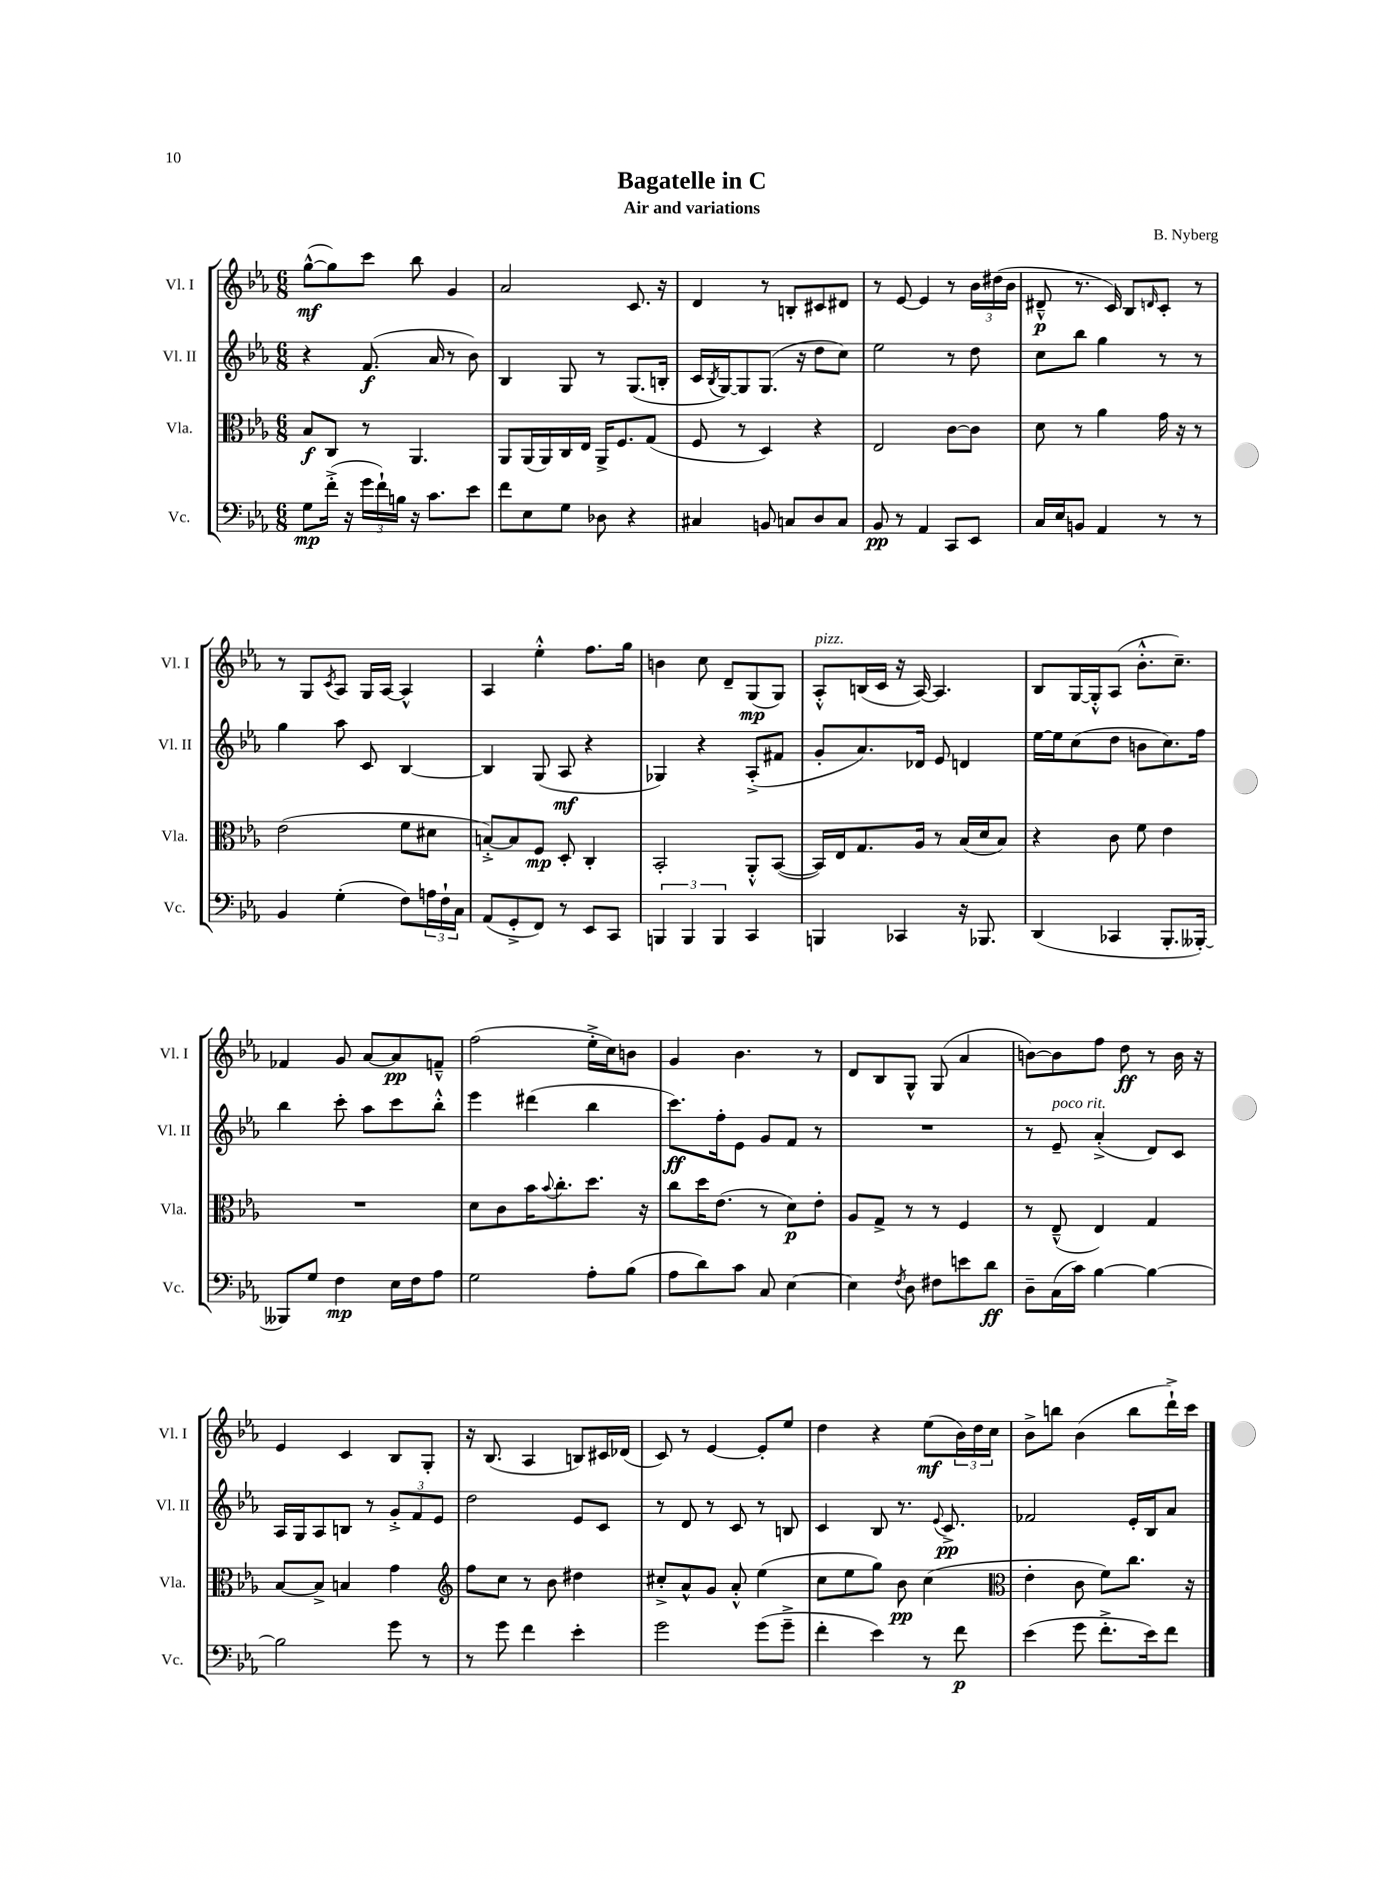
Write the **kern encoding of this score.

**kern	**dynam	**kern	**dynam	**kern	**dynam	**kern	**dynam
*part4	*part4	*part3	*part3	*part2	*part2	*part1	*part1
*staff4	*staff4	*staff3	*staff3	*staff2	*staff2	*staff1	*staff1
*I"Vc.	*	*I"Vla.	*	*I"Vl. II	*	*I"Vl. I	*
*I'Vc.	*	*I'Vla.	*	*I'Vl. II	*	*I'Vl. I	*
*clefF4	*	*clefC3	*	*clefG2	*	*clefG2	*
*k[b-e-a-]	*	*k[b-e-a-]	*	*k[b-e-a-]	*	*k[b-e-a-]	*
*M6/8	*	*M6/8	*	*M6/8	*	*M6/8	*
=1	=1	=1	=1	=1	=1	=1	=1
8G\L	mp	8B-/L	f	4r	.	([8gg^^\L	mf
(16f'^\Jk	.	8C/J	.	.	.	8gg\])	.
16r	.	.	.	.	.	.	.
24g\LL	.	8r	.	(8.f/	f	8ccc\J	.
24f`\)	.	.	.	.	.	.	.
24Bn\JJ	.	.	.	.	.	.	.
16r	.	4.AA-/	.	.	.	8bb-\	.
8.c\L	.	.	.	16a-/	.	.	.
.	.	.	.	8r	.	4g/	.
8e-\J	.	.	.	8b-\)	.	.	.
=2	=2	=2	=2	=2	=2	=2	=2
8f\L	.	8AA-/L	.	4B-/	.	2a-/	.
8E-\	.	(16AA-/L	.	.	.	.	.
.	.	16AA-/)	.	.	.	.	.
8G\J	.	16C/	.	8G/	.	.	.
.	.	16E-/JJ	.	.	.	.	.
8D-X\	.	16AA-^/KL	.	8r	.	.	.
.	.	8.F/	.	.	.	.	.
4r	.	.	.	(8.G/L	.	8.c/	.
.	.	(8G/J	.	.	.	.	.
.	.	.	.	16Bn'/Jk	.	16r	.
=3	=3	=3	=3	=3	=3	=3	=3
4C#X/	.	8F/	.	16c/LL	.	4d/	.
.	.	.	.	8qB-/	.	.	.
.	.	.	.	[16G/J)	.	.	.
.	.	8r	.	8G/]	.	.	.
8BBn/	.	4D/)	.	(8.G/J	.	8r	.
8Cn/L	.	.	.	.	.	8Bn'/L	.
.	.	.	.	16r	.	.	.
8D/	.	4r	.	8dd\L	.	8c#X/	.
8C/J	.	.	.	8cc\J)	.	8d#X/J	.
=4	=4	=4	=4	=4	=4	=4	=4
8BB-/	pp	2E-/	.	2ee-\	.	8r	.
8r	.	.	.	.	.	[8e-/	.
4AA-/	.	.	.	.	.	4e-/]	.
8CC/L	.	[8c\L	.	8r	.	8r	.
8EE-/J	.	8c\J]	.	8dd\	.	24b-\LL	.
.	.	.	.	.	.	(24dd#X\	.
.	.	.	.	.	.	24b-\JJ	.
=5	=5	=5	=5	=5	=5	=5	=5
16C/LL	.	8d\	.	8cc\L	.	8d#X~^^/	p
16E-/J	.	.	.	.	.	.	.
8BBn/J	.	8r	.	8bb-\J	.	8.r	.
4AA-/	.	4a-\	.	4gg\	.	.	.
.	.	.	.	.	.	16c/)	.
.	.	.	.	.	.	8B-/L	.
.	.	.	.	.	.	16qqdn/	.
8r	.	16g\	.	8r	.	8c'/J	.
.	.	16r	.	.	.	.	.
8r	.	8r	.	8r	.	8r	.
!!LO:LB:g=z
=6	=6	=6	=6	=6	=6	=6	=6
4BB-/	.	(2e-\	.	4gg\	.	8r	.
.	.	.	.	.	.	8G/L	.
.	.	.	.	.	.	8qc/	.
(4G'\	.	.	.	8aa-\	.	8A-/J	.
.	.	.	.	8c/	.	16G/LL	.
.	.	.	.	.	.	[16A-/JJ	.
8F\L)	.	8f\L	.	[4B-/	.	4A-^^/]	.
24An\L	.	8d#X\J	.	.	.	.	.
24F`\	.	.	.	.	.	.	.
24C\JJ	.	.	.	.	.	.	.
=7	=7	=7	=7	=7	=7	=7	=7
(8AA-/L	.	[8Bn'^/L)	.	4B-/]	.	4A-/	.
8GG'^/	.	8B/]	.	.	.	.	.
8FF/J)	.	8F/J	mp	(8G/	.	4ee-'^^\	.
8r	.	8D'/	.	8A-/	mf	.	.
8EE-/L	.	4C'/	.	4r	.	8.ff\L	.
8CC/J	.	.	.	.	.	.	.
.	.	.	.	.	.	16gg\Jk	.
=8	=8	=8	=8	=8	=8	=8	=8
6BBBn/	.	2BB-'/	.	4G-X/)	.	4bn\	.
6BBB/	.	.	.	.	.	.	.
.	.	.	.	4r	.	8cc\	.
6BBB/	.	.	.	.	.	.	.
.	.	.	.	.	.	8d~/L	.
4CC/	.	8AA-'^^/L	.	(8A-'^/L	.	(8G/	mp
.	.	([8BB-/J	.	8f#X/J	.	8G/J)	.
=9	=9	=9	=9	=9	=9	=9	=9
!	!	!	!	!	!	!LO:TX:a:i:t=pizz.	!
4BBBn/	.	16BB-/LL])	.	8g'/L	.	8A-'^^/L	.
.	.	16E-/J	.	.	.	.	.
.	.	8.G/	.	8.a-/)	.	(16Bn/L	.
.	.	.	.	.	.	16c/JJ	.
4CC-X/	.	.	.	.	.	16r	.
.	.	16A-/Jk	.	16d-X/Jk	.	[16A-/)	.
.	.	8r	.	8e-/	.	4.A-/]	.
16r	.	(16B-/LL	.	4dn/	.	.	.
8.BBB-X/	.	16d/J	.	.	.	.	.
.	.	8B-/J)	.	.	.	.	.
=10	=10	=10	=10	=10	=10	=10	=10
(4DD/	.	4r	.	[16ee-\LL	.	8B-/L	.
.	.	.	.	16ee-\J]	.	.	.
.	.	.	.	(8cc\	.	[16G/L	.
.	.	.	.	.	.	16G'^^/J]	.
4CC-X/	.	8c\	.	8dd\J	.	(8A-/J	.
.	.	8f\	.	8bn\L	.	8.b-'^^\L	.
8.BBB-'/L	.	4e-\	.	8.cc\)	.	.	.
.	.	.	.	.	.	8.cc~\J)	.
[16BBB--X'/Jk)	.	.	.	16ff\Jk	.	.	.
!!LO:LB:g=z
=11	=11	=11	=11	=11	=11	=11	=11
8BBB--X/L]	.	2.r	.	4bb-\	.	4f-X/	.
8G/J	.	.	.	.	.	.	.
4F\	mp	.	.	8ccc'\	.	8g/	.
.	.	.	.	8aa-\L	.	[8a-/L	.
16E-\LL	.	.	.	8ccc\	.	8a-/]	pp
16F\J	.	.	.	.	.	.	.
8A-\J	.	.	.	8bb-'^^\J	.	8fn~^^/J	.
=12	=12	=12	=12	=12	=12	=12	=12
2G\	.	8d\L	.	4eee-\	.	(2ff\	.
.	.	8c\	.	.	.	.	.
.	.	16b-\K	.	(4ddd#X\	.	.	.
.	.	8qqb-/	.	.	.	.	.
.	.	8.cc'\	.	.	.	.	.
8A-'\L	.	8.dd\J	.	4bb-\	.	16ee-'^\LL	.
.	.	.	.	.	.	16cc\J)	.
(8B-\J	.	.	.	.	.	8bn\J	.
.	.	16r	.	.	.	.	.
=13	=13	=13	=13	=13	=13	=13	=13
8A-\L	.	8cc\L	.	8.ccc\L)	ff	4g/	.
8d\)	.	16dd\K	.	.	.	.	.
.	.	(8.e-\J	.	16ff'\k	.	.	.
8c\J	.	.	.	8e-\J	.	4.b-\	.
8C/	.	8r	.	8g/L	.	.	.
[4E-\	.	8d\L)	p	8f/J	.	.	.
.	.	8e-'\J	.	8r	.	8r	.
=14	=14	=14	=14	=14	=14	=14	=14
4E-\]	.	8A-/L	.	2.r	.	8d/L	.
.	.	8G^/J	.	.	.	8B-/	.
8qF/	.	.	.	.	.	.	.
8D\	.	8r	.	.	.	8G^^/J	.
8F#X\L	.	8r	.	.	.	(8G/	.
8en\	.	4F/	.	.	.	4a-/	.
8d\J	ff	.	.	.	.	.	.
=15	=15	=15	=15	=15	=15	=15	=15
8D~\L	.	8r	.	8r	.	[8bn\L)	.
!	!	!	!	!LO:TX:a:i:t=poco rit.	!	!	!
(16C\L	.	(8E-~^^/	.	8e-~/	.	8b\]	.
16c\JJ)	.	.	.	.	.	.	.
[4B-\	.	4E-/)	.	(4a-'^/	.	8ff\J	.
.	.	.	.	.	.	8dd\	ff
4B-\_	.	4G/	.	8d/L)	.	8r	.
.	.	.	.	8c/J	.	16b\	.
.	.	.	.	.	.	16r	.
!!LO:LB:g=z
=16	=16	=16	=16	=16	=16	=16	=16
2B-\]	.	[8B-/L	.	16A-/LL	.	4e-/	.
.	.	.	.	16G/J	.	.	.
.	.	8B-^/J]	.	8A-/	.	.	.
.	.	4Bn/	.	8Bn/J	.	4c/	.
.	.	.	.	8r	.	.	.
8g\	.	4g\	.	12g'^/L	.	8B-/L	.
.	.	.	.	12f/	.	.	.
8r	.	.	.	.	.	8G'/J	.
.	.	.	.	12e-/J	.	.	.
=17	=17	=17	=17	=17	=17	=17	=17
*	*	*clefG2	*	*	*	*	*
8r	.	8ff\L	.	2dd\	.	16r	.
.	.	.	.	.	.	(8.B-/	.
8g\	.	8cc\J	.	.	.	.	.
4f\	.	8r	.	.	.	4A-/	.
.	.	8b-\	.	.	.	.	.
4e-'\	.	4dd#X\	.	8e-/L	.	8Bn/L)	.
.	.	.	.	8c/J	.	16c#X/L	.
.	.	.	.	.	.	(16d-X/JJ	.
=18	=18	=18	=18	=18	=18	=18	=18
2g\	.	8cc#X'^/L	.	8r	.	8c/)	.
.	.	8a-^^/	.	8d/	.	8r	.
.	.	8g/J	.	8r	.	[4e-/	.
.	.	8a-'^^/	.	8c/	.	.	.
(8g\L	.	(4ee-\	.	8r	.	8e-'/L]	.
8g~^\J	.	.	.	8Bn/	.	8ee-/J	.
=19	=19	=19	=19	=19	=19	=19	=19
4f'\	.	8cc\L	.	4c/	.	4dd\	.
.	.	8ee-\	.	.	.	.	.
4e-\)	.	8gg\J)	.	8B-/	.	4r	.
.	.	8b-\	pp	8.r	.	.	.
8r	.	(4cc\	.	.	.	(8ee-\L	mf
.	.	.	.	8qqe-/	.	.	.
.	.	.	.	8.c^/	pp	.	.
8f\	p	.	.	.	.	24b-\L)	.
.	.	.	.	.	.	24dd\	.
.	.	.	.	.	.	24cc\JJ	.
=20	=20	=20	=20	=20	=20	=20	=20
*	*	*clefC3	*	*	*	*	*
(4e-\	.	4e-'\	.	2f-X/	.	8b-^\L	.
.	.	.	.	.	.	8bbn\J	.
8g\	.	8c\	.	.	.	(4b-\	.
8.f'^\L	.	8f\L)	.	.	.	.	.
.	.	8.cc\J	.	16e-'/LL	.	8bb\L	.
16e-\k)	.	.	.	16B-/J	.	.	.
8f\J	.	.	.	8a-/J	.	16ddd`^\L)	.
.	.	16r	.	.	.	16ccc\JJ	.
==	==	==	==	==	==	==	==
*-	*-	*-	*-	*-	*-	*-	*-
